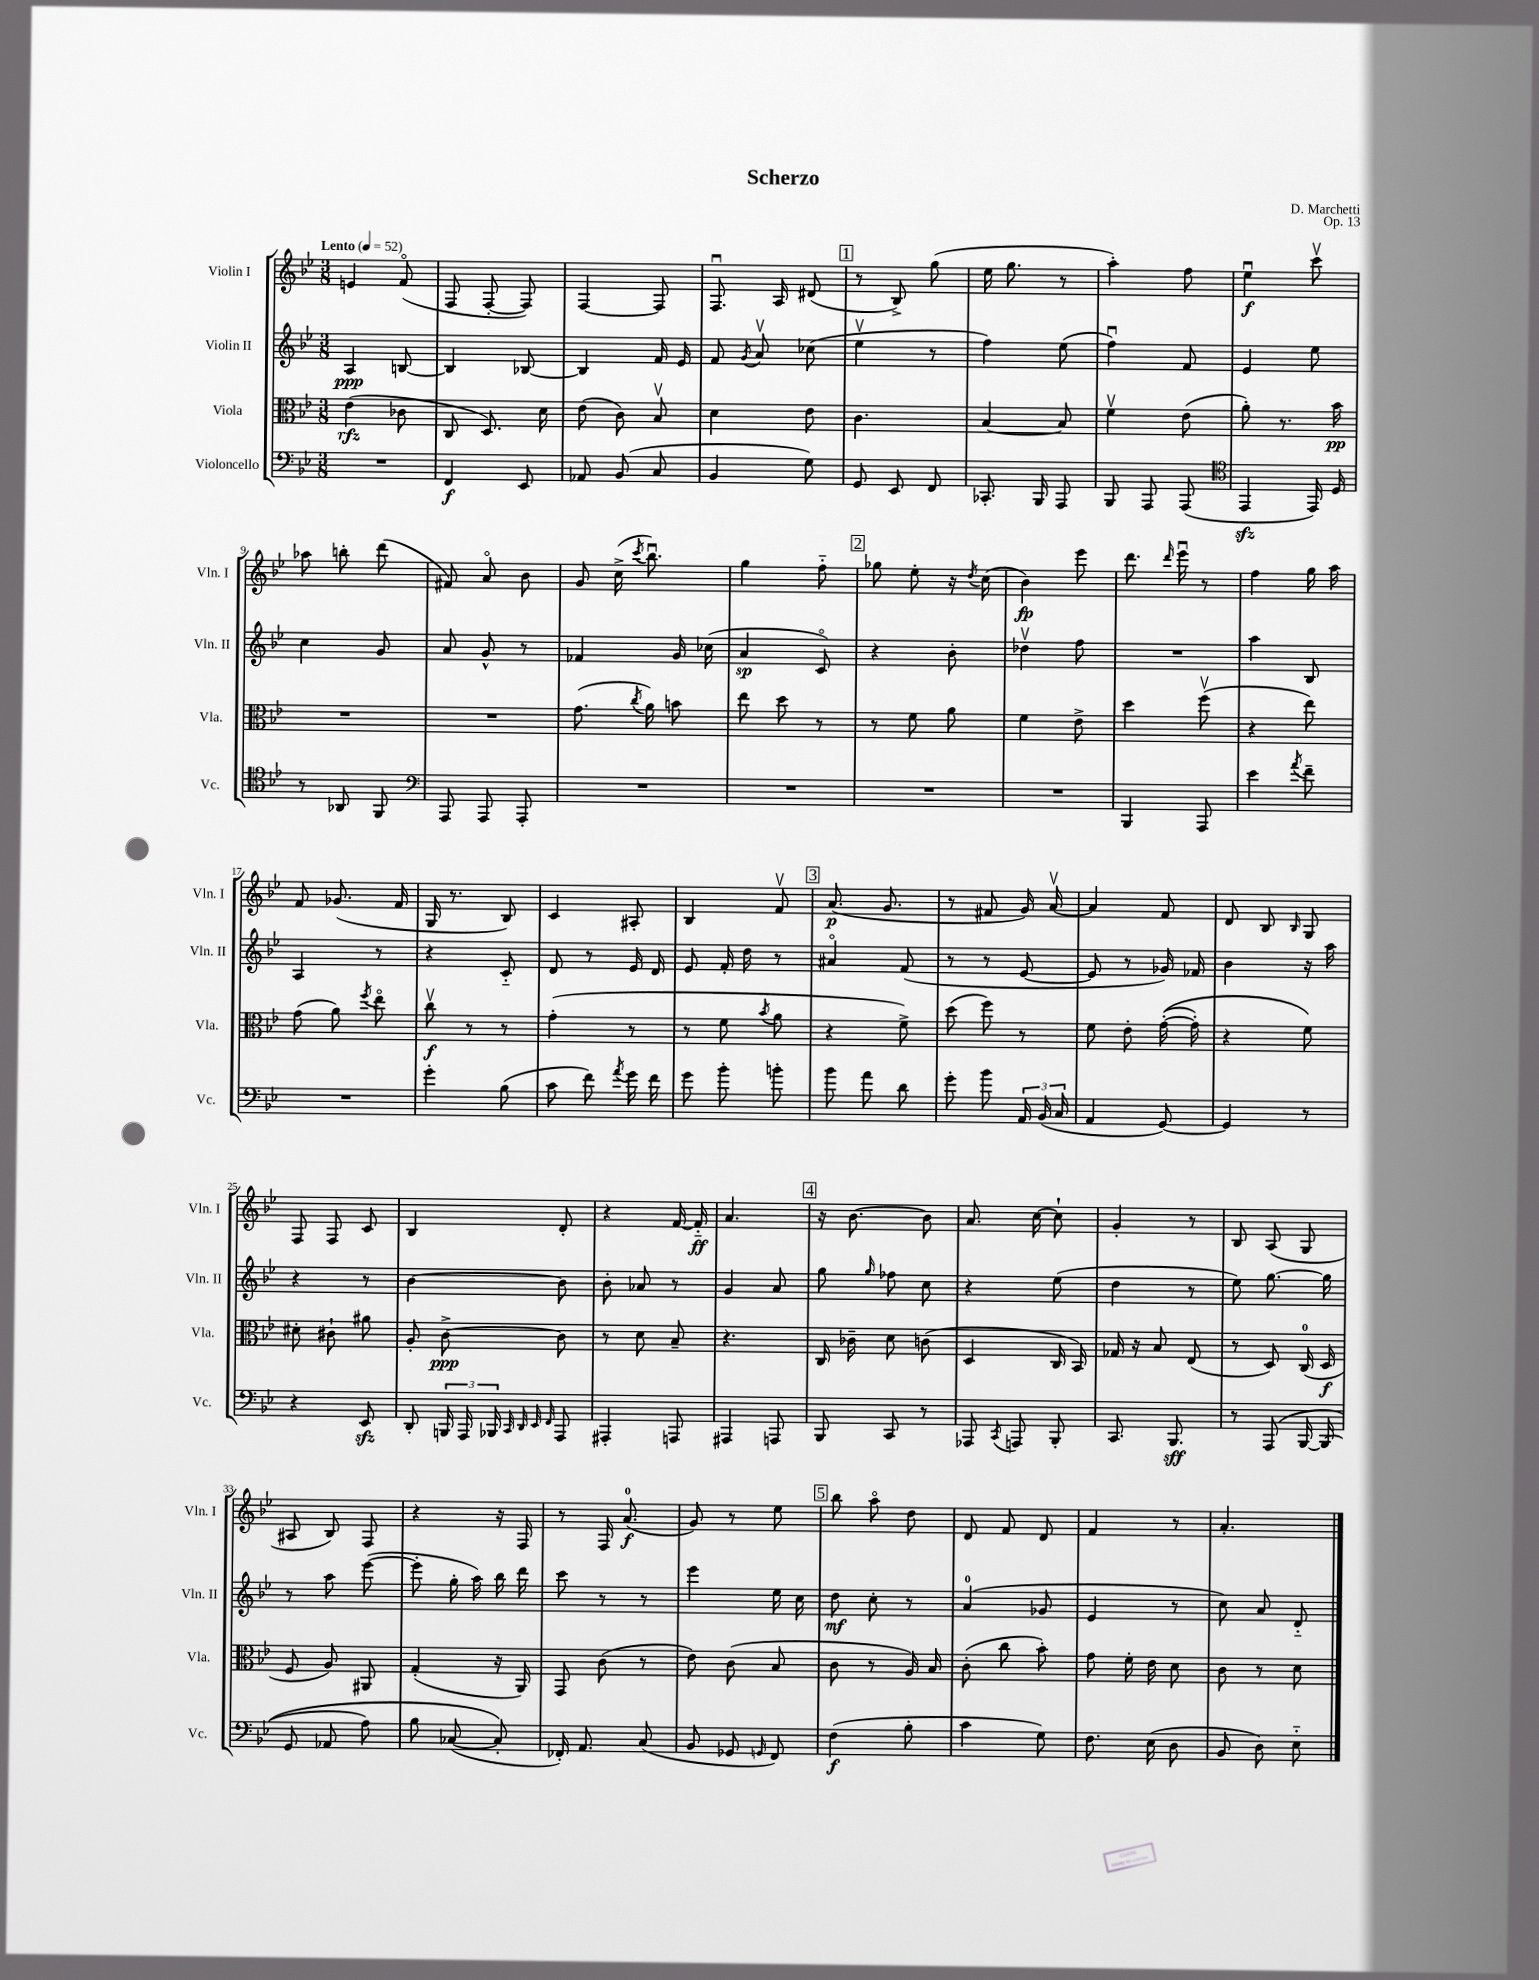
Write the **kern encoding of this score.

**kern	**dynam	**kern	**dynam	**kern	**dynam	**kern	**dynam
*part4	*part4	*part3	*part3	*part2	*part2	*part1	*part1
*staff4	*staff4	*staff3	*staff3	*staff2	*staff2	*staff1	*staff1
*I"Violoncello	*	*I"Viola	*	*I"Violin II	*	*I"Violin I	*
*I'Vc.	*	*I'Vla.	*	*I'Vln. II	*	*I'Vln. I	*
*clefF4	*	*clefC3	*	*clefG2	*	*clefG2	*
*k[b-e-]	*	*k[b-e-]	*	*k[b-e-]	*	*k[b-e-]	*
*M3/8	*	*M3/8	*	*M3/8	*	*M3/8	*
*MM52	*	*MM52	*	*MM52	*	*MM52	*
=1	=1	=1	=1	=1	=1	=1	=1
!	!	!	!	!	!	!LO:TX:a:B:t=Lento	!
4.r	.	(4e-\	rfz	4A/	ppp	4en/	.
.	.	8c-X\	.	[8Bn/	.	(8f/	.
=2	=2	=2	=2	=2	=2	=2	=2
4FF/	f	8C/	.	4B/]	.	8F/	.
.	.	8.D/)	.	.	.	[8F'/	.
8EE-/	.	.	.	[8B-X/	.	8F/])	.
.	.	16d\	.	.	.	.	.
=3	=3	=3	=3	=3	=3	=3	=3
8AA-X/	.	(8e-\	.	4B-/]	.	[4F/	.
(8BB-/	.	8c\)	.	.	.	.	.
8C/	.	8B-v/	.	16f/	.	8F/]	.
.	.	.	.	16e-/	.	.	.
=4	=4	=4	=4	=4	=4	=4	=4
4BB-/	.	4d\	.	8f/	.	8.Fu/	.
.	.	.	.	8qg/	.	.	.
.	.	.	.	8av/	.	.	.
.	.	.	.	.	.	16A/	.
8G\)	.	8e-\	.	(8cc-X\	.	(8d#X/	.
!!LO:REH:place=s1:t=1
=5	=5	=5	=5	=5	=5	=5	=5
8GG/	.	4.c\	.	4ee-v\	.	8r	.
8EE-/	.	.	.	.	.	8B-^/)	.
8FF/	.	.	.	8r	.	(8gg\	.
=6	=6	=6	=6	=6	=6	=6	=6
8.CC-X'/	.	[4B-/	.	4ff\)	.	16ee-\	.
.	.	.	.	.	.	8.gg\	.
16BBB-/	.	.	.	.	.	.	.
8AAA/	.	8B-/]	.	(8ee-\	.	8r	.
=7	=7	=7	=7	=7	=7	=7	=7
8BBB-/	.	4fv\	.	4ffu\)	.	4aa'\)	.
8AAA/	.	.	.	.	.	.	.
(8AAA/	.	(8e-\	.	8f/	.	8ff\	.
=8	=8	=8	=8	=8	=8	=8	=8
*clefC4	*	*	*	*	*	*	*
4EE-zz/	.	8a'\)	.	4e-/	.	4ee-u\	f
.	.	8.r	.	.	.	.	.
16EE-/)	.	.	.	8ee-\	.	8cccv\	.
16D/	.	16b-\	pp	.	.	.	.
!!LO:LB:g=z
=9	=9	=9	=9	=9	=9	=9	=9
8r	.	4.r	.	4cc\	.	8aa-X\	.
8AA-X/	.	.	.	.	.	8bbn'\	.
8FF/	.	.	.	8g/	.	(8ddd\	.
=10	=10	=10	=10	=10	=10	=10	=10
*clefF4	*	*	*	*	*	*	*
8AAA/	.	4.r	.	8a/	.	8f#X/)	.
8AAA/	.	.	.	8g^^/	.	8a/	.
8AAA'/	.	.	.	8r	.	8b-\	.
=11	=11	=11	=11	=11	=11	=11	=11
4.r	.	(8.g\	.	4f-X/	.	8g/	.
.	.	.	.	.	.	(16cc^\	.
.	.	8qcc/	.	.	.	8qccc/	.
.	.	16a\)	.	.	.	8.bb-u\)	.
.	.	8bn\	.	16g/	.	.	.
.	.	.	.	(16cc-X\	.	.	.
=12	=12	=12	=12	=12	=12	=12	=12
4.r	.	8ee-\	.	4a/	sp	4gg\	.
.	.	8dd\	.	.	.	.	.
.	.	8r	.	8c/)	.	8ff\	.
!!LO:REH:place=s1:t=2
=13	=13	=13	=13	=13	=13	=13	=13
4.r	.	8r	.	4r	.	8gg-X\	.
.	.	8f\	.	.	.	8ee-'\	.
.	.	8a\	.	8b-'\	.	16r	.
.	.	.	.	.	.	8qdd/	.
.	.	.	.	.	.	(16cc\	.
=14	=14	=14	=14	=14	=14	=14	=14
4.r	.	4f\	.	4dd-Xv\	.	4b-\)	fp
.	.	8e-^\	.	8ff\	.	8eee-\	.
=15	=15	=15	=15	=15	=15	=15	=15
4BBB-/	.	4dd\	.	4.r	.	8.ddd\	.
.	.	.	.	.	.	16qqddd/	.
.	.	.	.	.	.	16eee-u\	.
8AAA/	.	(8ffv\	.	.	.	8r	.
=16	=16	=16	=16	=16	=16	=16	=16
4e-\	.	4r	.	4aa\	.	4ff\	.
8qa/	.	.	.	.	.	.	.
8f~\	.	8ee-\)	.	8B-/	.	16gg\	.
.	.	.	.	.	.	16aa\	.
!!LO:LB:g=z
=17	=17	=17	=17	=17	=17	=17	=17
4.r	.	(8g\	.	4A/	.	8f/	.
.	.	8a\)	.	.	.	(8.g-X/	.
.	.	8qff/	.	.	.	.	.
.	.	8ee-\	.	8r	.	.	.
.	.	.	.	.	.	16f/	.
=18	=18	=18	=18	=18	=18	=18	=18
4g'\	.	8ccv\	f	4r	.	16G/	.
.	.	.	.	.	.	8.r	.
.	.	8r	.	.	.	.	.
(8B-\	.	8r	.	8c/	.	8B-/)	.
=19	=19	=19	=19	=19	=19	=19	=19
8c\	.	(4g'\	.	8d/	.	4c/	.
8f\)	.	.	.	8r	.	.	.
8qa/	.	.	.	.	.	.	.
16g\	.	8r	.	16e-/	.	8A#X'/	.
16f\	.	.	.	16d/	.	.	.
=20	=20	=20	=20	=20	=20	=20	=20
8g\	.	8r	.	8e-/	.	4B-/	.
8b-'\	.	8f\	.	16f'/	.	.	.
.	.	.	.	16dd\	.	.	.
.	.	8qb-/	.	.	.	.	.
8bn'\	.	8a\	.	8r	.	8fv/	.
!!LO:REH:place=s1:t=3
=21	=21	=21	=21	=21	=21	=21	=21
8b-\	.	4r	.	4a#X/	.	(8.a/	p
8a\	.	.	.	.	.	.	.
.	.	.	.	.	.	8.g/	.
8d\	.	8f^\)	.	(8f/	.	.	.
=22	=22	=22	=22	=22	=22	=22	=22
8g'\	.	(8dd\	.	8r	.	8r	.
8b-\	.	8ff\)	.	8r	.	8f#X/	.
24AA/	.	8r	.	[8e-/	.	16g/)	.
(24BB-/	.	.	.	.	.	.	.
.	.	.	.	.	.	[16av/	.
24C/	.	.	.	.	.	.	.
=23	=23	=23	=23	=23	=23	=23	=23
4AA/	.	8f\	.	8e-/]	.	4a/]	.
.	.	8e-'\	.	8r	.	.	.
[8GG/)	.	(([16g'\	.	16g-X/)	.	8f/	.
.	.	16g'\])	.	16f-X/	.	.	.
=24	=24	=24	=24	=24	=24	=24	=24
4GG/]	.	4r	.	4b-\	.	8d/	.
.	.	.	.	.	.	8B-/	.
.	.	.	.	.	.	16qqB-/	.
8r	.	8f\)	.	16r	.	8G/	.
.	.	.	.	16aa\	.	.	.
!!LO:LB:g=z
=25	=25	=25	=25	=25	=25	=25	=25
4r	.	8d#X'\	.	4r	.	8F/	.
.	.	8c#X`\	.	.	.	8F/	.
8EE-zz/	.	8a#X\	.	8r	.	8c/	.
=26	=26	=26	=26	=26	=26	=26	=26
8DD'/	.	8A'/	.	[4b-\	.	4B-/	.
24BBBn/	.	[8c^\	ppp	.	.	.	.
24AAA/	.	.	.	.	.	.	.
24BBB-X/	.	.	.	.	.	.	.
32qqCC/	.	.	.	.	.	.	.
32qqDD/	.	.	.	.	.	.	.
32qqEE-/	.	.	.	.	.	.	.
32qqFF/	.	.	.	.	.	.	.
8AAA/	.	8c\]	.	8b-\]	.	8d'/	.
=27	=27	=27	=27	=27	=27	=27	=27
4AAA#X'/	.	8r	.	8b-'\	.	4r	.
.	.	8d\	.	8a-X/	.	.	.
8AAAn/	.	8B-~/	.	8r	.	[16f/	.
.	.	.	.	.	.	16f/]	ff
=28	=28	=28	=28	=28	=28	=28	=28
4AAA#X/	.	4.r	.	4g/	.	4.a/	.
8AAAn/	.	.	.	8a/	.	.	.
!!LO:REH:place=s1:t=4
=29	=29	=29	=29	=29	=29	=29	=29
8BBB-/	.	16C/	.	8gg\	.	16r	.
.	.	16c-X~\	.	.	.	[8.b-\	.
.	.	.	.	16qqgg/	.	.	.
8CC/	.	8d\	.	8ff-X\	.	.	.
8r	.	(8cn\	.	8cc\	.	8b-\]	.
=30	=30	=30	=30	=30	=30	=30	=30
8AAA-X/	.	4D/	.	4r	.	8.a/	.
8qCC/	.	.	.	.	.	.	.
8AAAn/	.	.	.	.	.	.	.
.	.	.	.	.	.	[16cc\	.
8BBB-'/	.	16C/	.	(8ee-\	.	8cc`\]	.
.	.	16BB-/)	.	.	.	.	.
=31	=31	=31	=31	=31	=31	=31	=31
8.CC/	.	16G-X/	.	4dd\	.	4g'/	.
.	.	16r	.	.	.	.	.
.	.	8B-/	.	.	.	.	.
8.BBB-/	sff	.	.	.	.	.	.
.	.	(8E-/	.	8r	.	8r	.
=32	=32	=32	=32	=32	=32	=32	=32
8r	.	8r	.	8ee-\)	.	8B-/	.
(8AAA/	.	8D/)	.	[8.gg\	.	(8A/	.
[16BBB-/	.	(16C/	.	.	.	8G/	.
(16BBB-/]	.	16D/	f	16gg\]	.	.	.
!!LO:LB:g=z
=33	=33	=33	=33	=33	=33	=33	=33
8GG/	.	8F/	.	8r	.	8A#X/	.
8AA-X/	.	8A/)	.	8aa\	.	8B-/)	.
8A\)	.	8AA#X/	.	([8eee-\	.	8F/	.
=34	=34	=34	=34	=34	=34	=34	=34
8B-\	.	(4G'/	.	8eee-'\]	.	4r	.
([8C-X/	.	.	.	16gg'\	.	.	.
.	.	.	.	16aa\)	.	.	.
8C-'/])	.	16r	.	16bb-\	.	16r	.
.	.	16AA/)	.	16ddd\	.	16F/	.
=35	=35	=35	=35	=35	=35	=35	=35
16FF-X'/)	.	8GG/	.	8ccc\	.	8r	.
8.AA/	.	.	.	.	.	.	.
.	.	(8c\	.	8r	.	16F/	.
.	.	.	.	.	.	(8.a/	f
(8C/	.	8r	.	8r	.	.	.
=36	=36	=36	=36	=36	=36	=36	=36
8BB-/	.	8e-\)	.	4eee-\	.	8g/)	.
8GG-X/	.	(8c\	.	.	.	8r	.
16qqGGn/	.	.	.	.	.	.	.
8FF/)	.	8B-/	.	16ee-\	.	8ee-\	.
.	.	.	.	16cc\	.	.	.
!!LO:REH:place=s1:t=5
=37	=37	=37	=37	=37	=37	=37	=37
(4F\	f	8c\	.	8dd\	mf	8bb-\	.
.	.	8r	.	8cc'\	.	8aa\	.
8B-'\	.	16A/)	.	8r	.	8dd\	.
.	.	16B-/	.	.	.	.	.
=38	=38	=38	=38	=38	=38	=38	=38
4c\	.	(8c'\	.	(4a/	.	8d/	.
.	.	8cc\	.	.	.	8f/	.
8G\)	.	8b-'\)	.	8g-X/	.	8d/	.
=39	=39	=39	=39	=39	=39	=39	=39
8.F\	.	8g\	.	4e-/	.	4f/	.
.	.	16f'\	.	.	.	.	.
(16E-\	.	16e-\	.	.	.	.	.
8D\	.	8d\	.	8r	.	8r	.
=40	=40	=40	=40	=40	=40	=40	=40
8BB-/	.	8c\	.	8cc\)	.	4.a'/	.
8D\)	.	8r	.	8a/	.	.	.
8E-\	.	8d\	.	8d/	.	.	.
==	==	==	==	==	==	==	==
*-	*-	*-	*-	*-	*-	*-	*-
